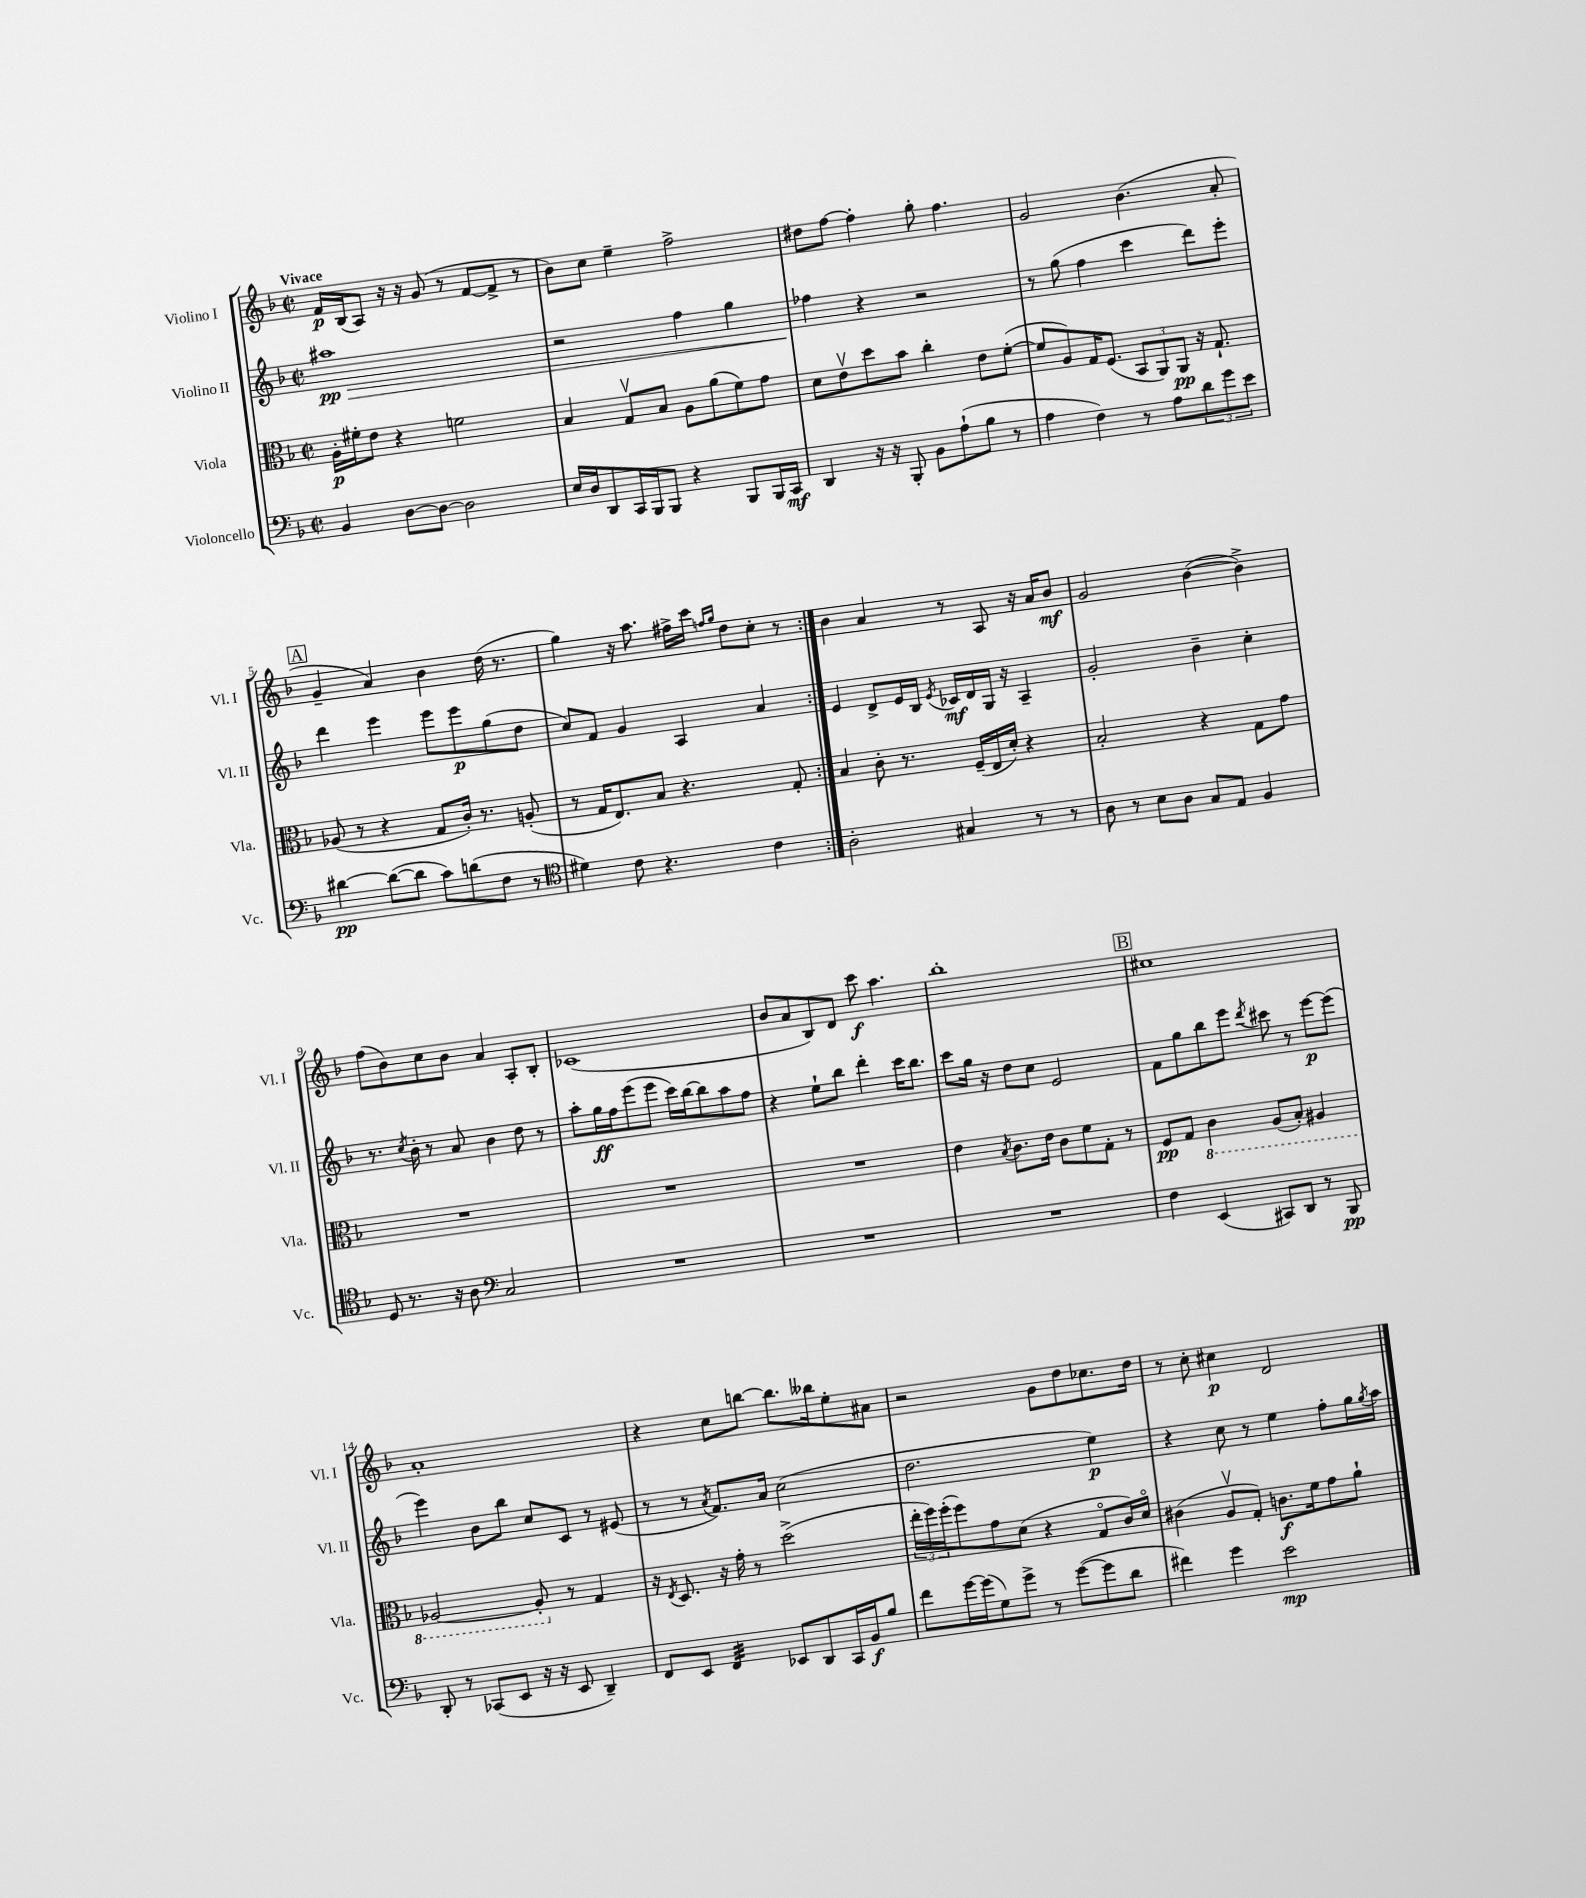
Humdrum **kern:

**kern	**kern	**kern	**kern
*staff4	*staff3	*staff2	*staff1
*clefF4	*clefC3	*clefG2	*clefG2
*k[b-]	*k[b-]	*k[b-]	*k[b-]
*M2/2	*M2/2	*M2/2	*M2/2
*met(c|)	*met(c|)	*met(c|)	*met(c|)
4BB-/	16A'\LL	1aa#	16f/LL
.	16f#'\J	.	(16B-/J
.	8e\J	.	8A/J)
[8D\L	4r	.	16r
.	.	.	16r
8D\_J	.	.	(8g/
2D\]	2f\	.	8r
.	.	.	[8f/L
.	.	.	8f^/]J
.	.	.	8r
=	=	=	=
16E/LL	4B-/	2r	8b-\L)
16D/J	.	.	.
8DD/	.	.	8cc\J
16CC/L	8Gv/L	.	4ee~\
16BBB-/J	.	.	.
8BBB-/J	8B-/J	.	.
4r	8A\L	4ff\	2ff^\
.	(8a\	.	.
8BBB-/L	8f\)	4gg\	.
16BBB-/L	8g\J	.	.
16CC/JJ	.	.	.
=	=	=	=
4DD/	8d\L	4ff-\	8dd#\L
.	8ev\	.	[8ff\J
16r	8dd\	4r	4ff'\]
16r	.	.	.
8BBB-'/	8b-\J	.	.
8BB-\L	4cc'\	2r	8gg'\
(8A`\	.	.	4.ff\
8B-\J	8e\L	.	.
8r	([8f'\J	.	.
=	=	=	=
4A\	8f/]L	8r	2g/
.	8A/)	(8gg\	.
4F\)	16G/K	4ff\	.
.	(8.F/J	.	.
8r	12BB-/L	4ccc\	(4.b-\
.	12AA/)	.	.
8A\L	.	.	.
.	12AA/J	.	.
12d\	16r	8ddd\L)	.
.	8.G`/	.	.
12g\	.	.	.
.	.	8eee'\J	8a'/
12e\J	.	.	.
=	=	=	=
[4d#\	(8A-/	4ddd\	4g~/
.	8r	.	.
(8d#\_L	4r	4eee\	4a/)
8d#\]J	.	.	.
8c\L)	8G/L	8eee\L	4b-\
(8d\	16c'/Jk)	8eee\	.
.	8.r	.	.
8F\J	.	(8gg\	(16dd\
.	.	.	8.r
8r	(8A'/	8dd\J	.
=	=	=	=
*clefC4	*	*	*
4d#\)	8r	8cc/L)	4gg\)
.	16G/LK	8f/J	.
.	8.E/)	.	.
8c\	.	4g/	16r
.	.	.	8.aa\
4.r	8B-/J	.	.
.	4.r	4A/	16ff#^\LL
.	.	.	16ccc\JJ
.	.	.	16qqff/LL
.	.	.	16qqgg/JJ
.	.	.	8dd\L
4c\	.	4a/	8cc'\J
.	8G'/	.	8r
=:|!	=:|!	=:|!	=:|!
2A'\	4B-/	4e/	4b-\
.	8c'\	8d^/L	4a/
.	8.r	16e/L	.
.	.	16B-/JJ	.
.	.	8qe/	.
4G#/	.	16c-/LL	8r
.	(16F~/LL	16d/	.
.	16E/	16G/JJ	8A/
.	16d'/JJ)	16r	.
8r	4r	4A~/	16r
.	.	.	16a/LK
8r	.	.	8b-/J
=	=	=	=
8A\	2B-'/	2g'/	2g/
8r	.	.	.
8B-\L	.	.	.
8A\J	.	.	.
8G/L	4r	4b-~\	([4b-\
8E/J	.	.	.
4F/	8G\L	4cc'\	4b-^\])
.	8g\J	.	.
=	=	=	=
8D/	1r	8.r	(8ff\L
8.r	.	.	8b-\)
.	.	8qcc/	.
.	.	16b-'\	.
.	.	8r	8cc\
16r	.	.	.
8A\	.	8a/	8b-\J
*clefF4	*	*	*
2C/	.	4b-\	4a/
.	.	8dd\	8A'/L
.	.	8r	8B-'/J
=	=	=	=
1r	1r	8aa'\L	(1c-
.	.	16gg\L	.
.	.	16ff\J	.
.	.	(8eee\	.
.	.	8eee\J	.
.	.	16ccc\LL)	.
.	.	[16bb-\J	.
.	.	8bb-\]	.
.	.	8aa\	.
.	.	8ff\J	.
=	=	=	=
1r	1r	4r	8b-/L
.	.	.	8a/
.	.	8ee`\L	8B-/)
.	.	8bb-\J	8d/J
.	.	4ddd'\	8ccc\
.	.	.	4.aa\
.	.	16ccc\LK	.
.	.	8.bb-\J	.
=	=	=	=
1r	4e\	8ccc\L	1bb-'
.	.	16gg\Jk	.
.	.	16r	.
.	8qB-/	.	.
.	8.c\L	8dd\L	.
.	.	8cc\J	.
.	16e\Jk	.	.
.	8c\L	2e/	.
.	8f\	.	.
.	8G'\J	.	.
.	8r	.	.
=	=	=	=
4F\	8F/L	8f\L	1cc#
.	8G/J	8gg\	.
(4EE/	4C\	8bb-\	.
.	.	8eee\J	.
.	.	8qddd/	.
8CC#/L)	(8AA/L	8ccc#\	.
8DD/J	8BB-'/J)	8r	.
8r	4AA#/	[8eee\L	.
8BBB-/	.	(8eee\]J	.
=	=	=	=
8DD'/	[2AA-/	4eee\)	1a'
8r	.	.	.
(8CC-/L	.	8b-\L	.
8EE/J	.	8bb-\J	.
16r	8AA-'/]	8cc/L	.
16r	.	.	.
8EE/	8r	8c/J	.
4DD~/)	4G/	8r	.
.	.	(8e#/	.
=	=	=	=
8FF/L	16r	8r	4r
.	8qE/	.	.
.	8.D/	.	.
8EE/J	.	8r	.
.	.	8qa/	.
4FF/	16r	8.f/L)	8cc\L
.	16g'\	.	.
.	8r	.	[8bb\J
.	.	16a/Jk	.
8EE-/L	(2dd^\	(2cc\	8.bb\]L
8DD/	.	.	.
.	.	.	16bb--\k
16CC/L	.	.	8ee'\
16BB-/J	.	.	.
8B-/J	.	.	8a#\J
=	=	=	=
8f\L	24ee'\LL	2.dd\	2r
.	24ff\)	.	.
.	(24ff'\J	.	.
[16g\L	8ff\)	.	.
(16g\]J	.	.	.
8G\)	8g\	.	.
8g^\J	(8d\J	.	.
8r	4r	.	8g\L
([8g\L	.	.	8dd\
8g\]	8Go/L	4ee\)	8.cc-\
8d\J	16c/L)	.	.
.	16do/JJ	.	16dd\Jk
=	=	=	=
4f#\)	(4c#\	4r	8r
.	.	.	8cc'\
4g\	8Av/L	8cc\	4cc#\
.	8G'/J)	8r	.
2e\	8.c\L	4ee\	2d/
.	16f\k	.	.
.	8g\	8ff'\L	.
.	8a`\J	16gg\L	.
.	.	8qgg/	.
.	.	16aa\JJ	.
==	==	==	==
*-	*-	*-	*-
